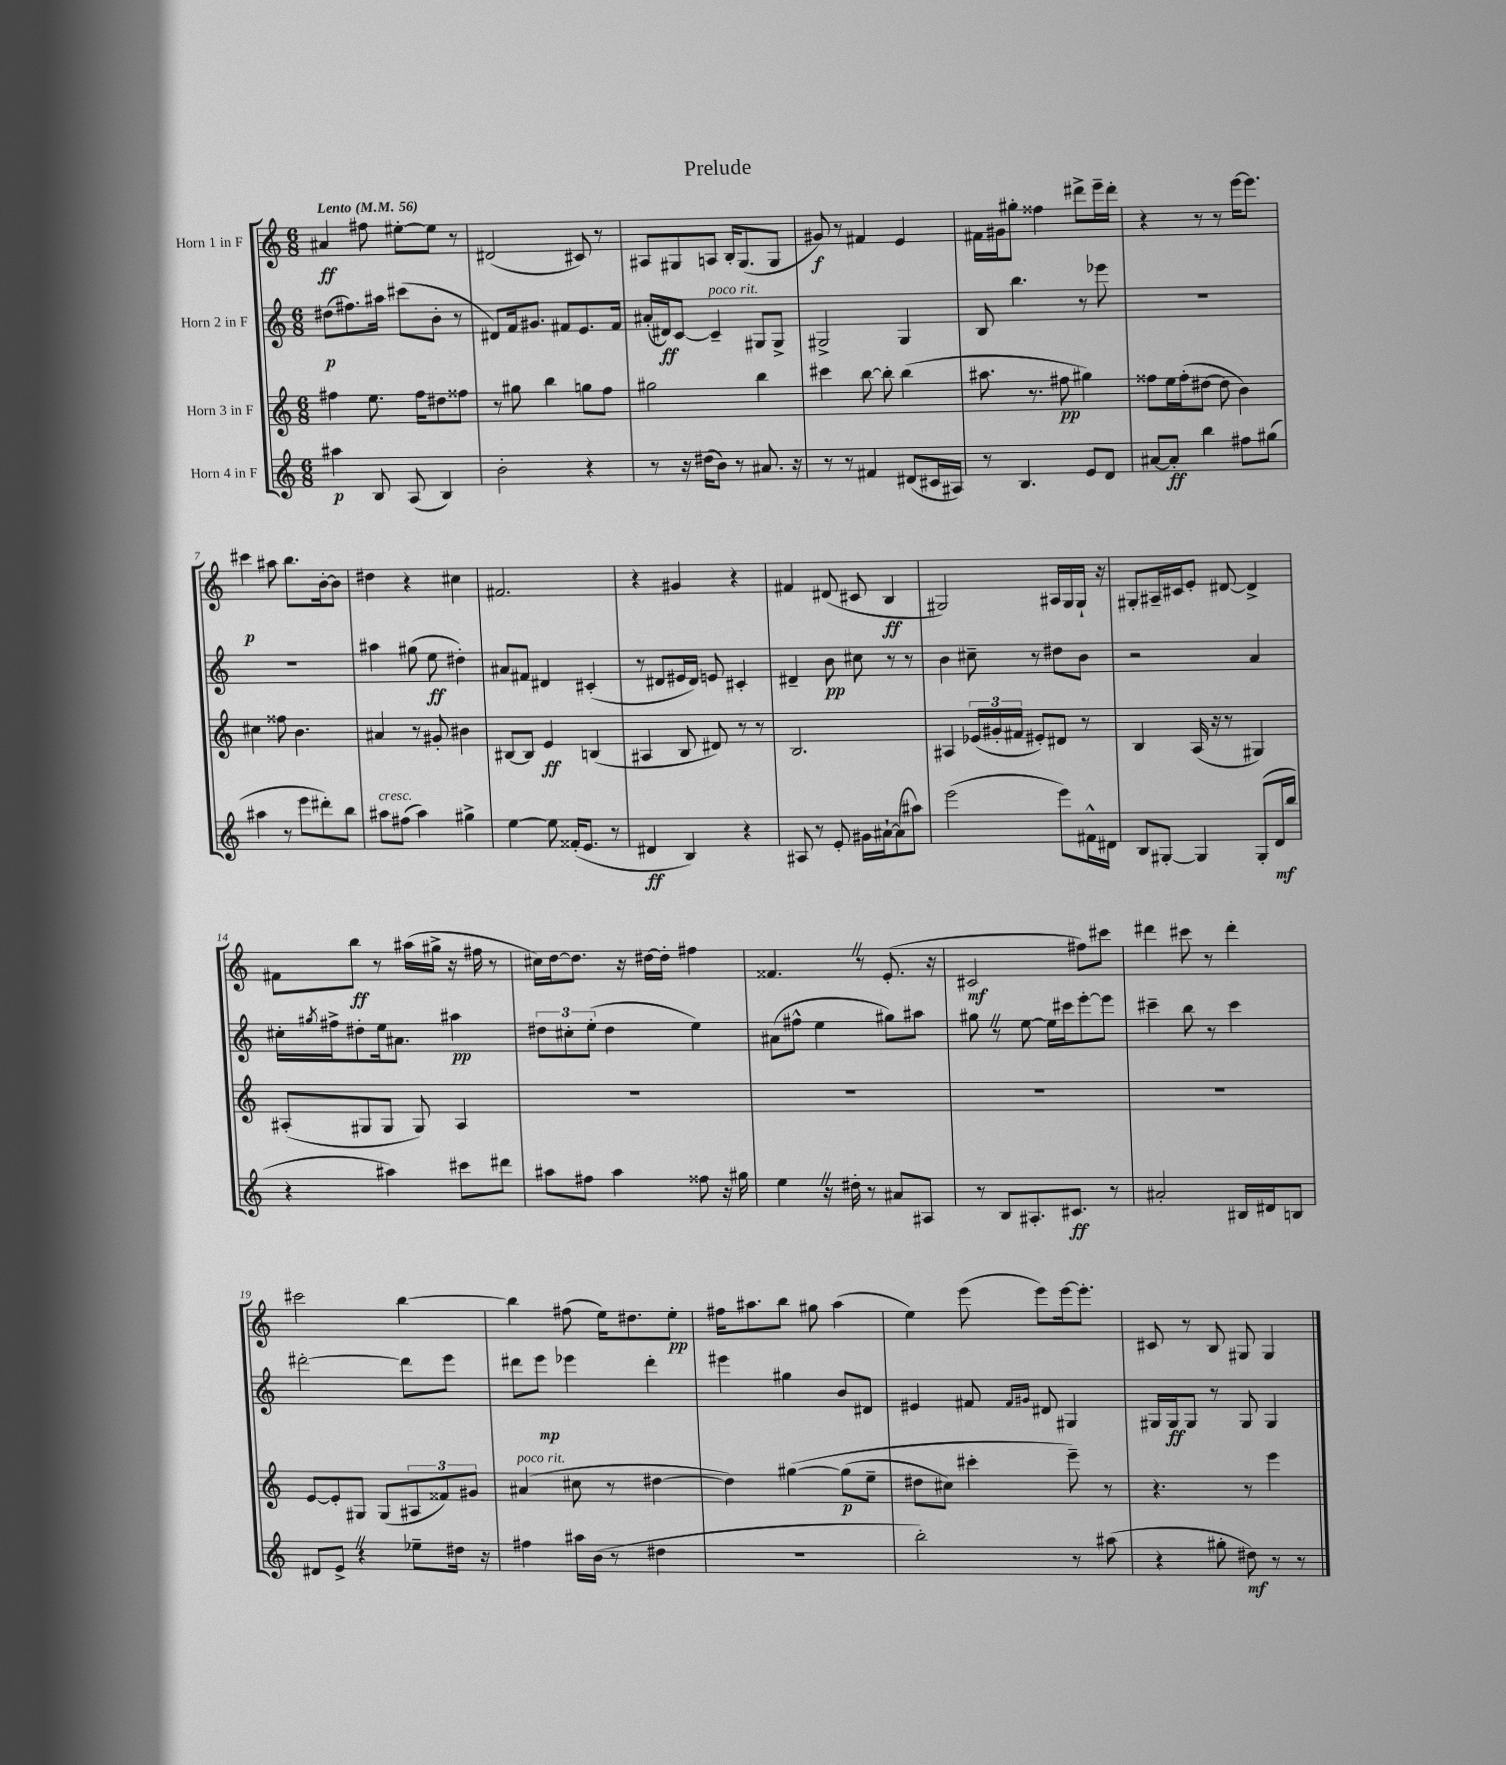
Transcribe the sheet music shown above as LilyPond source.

\header { title = "Prelude" }
<<
\new StaffGroup <<
\new Staff = "s0" \with { instrumentName = "Horn 1 in F" } {
    \clef treble \key c \major \numericTimeSignature \time 6/8 \tempo "Lento" 4 = 56
    ais'4\ff fis''8 eis''8~-. eis''8 r8 |
    dis'2( cis'8) r8 |
    ais8 gis8 a8 b16-. gis8.( gis8 |
    gis'8\f) r8 fis'4 e'4 |
    fis'16 gis'16 gis''8-. fisis''4 dis'''8-> e'''16-- dis'''16-. |
    r4 r8 r8 e'''16~ e'''8. |
    cis'''4\p ais''8 b''8. b'16~-. b'8 |
    dis''4 r4 cis''4 |
    fis'2. |
    r4 gis'4 r4 |
    fis'4 dis'8( cis'8 b4\ff |
    gis2) ais16 gis16 gis16-! r16 |
    gis8-. ais16-- cis'16 e'8-. dis'8~ dis'4-> |
    fis'8 b''8\ff r8 ais''16( gis''16-> r16 fis''16 r8 |
    cis''16) d''16~ d''8. r16 dis''16~ dis''16-. fis''4 |
    fisis'4. \once \override BreathingSign.text = \markup { \musicglyph "scripts.caesura.straight" } \breathe r8 e'8.-.( r16 |
    cis'2\mf fis''8) cis'''8 |
    dis'''4 cis'''8 r8 dis'''4-. |
    cis'''2 b''4~ |
    b''4 fis''8( e''16) dis''8. e''8-.\pp |
    fis''16 ais''8. b''8 gis''8 ais''4( |
    e''4) e'''8( e'''8) e'''16~ e'''8.-. |
    cis'8 r8 b8 gis8 gis4 \bar "|." |
}
\new Staff = "s1" \with { instrumentName = "Horn 2 in F" } {
    \clef treble \key c \major \numericTimeSignature \time 6/8
    dis''8\p( fis''8.) ais''16 cis'''8( b'8-. r8 |
    dis'8) f'16 gis'8. fis'8 e'8. fis'16 |
    ais'16-.( dis'16\ff) c'8~ c'4--^\markup { \italic "poco rit." } gis8 gis8-> |
    gis2-> gis4 |
    b8 b''4. r8 ees'''8 |
    R2. |
    R2. |
    ais''4 gis''8( e''8\ff dis''4-.) |
    ais'8 fis'8 dis'4 cis'4-.( |
    r8 dis'8 eis'16 dis'16) e'8 cis'4-. |
    dis'4-- b'8\pp cis''8 r8 r8 |
    b'4 cis''8-- r8 dis''8 b'8 |
    r2 a'4 |
    cis''16-. \acciaccatura { gis''8 } fis''16-> dis''8-. e''16 ais'8. ais''4\pp |
    \tuplet 3/2 { dis''8 cis''8-. e''8-.( } dis''4 e''4) |
    ais'8( fis''8-^ e''4 gis''8) ais''8 |
    gis''8 \once \override BreathingSign.text = \markup { \musicglyph "scripts.caesura.straight" } \breathe r8 e''8~ e''16 cis'''16 e'''8~-. e'''8 |
    cis'''4-- b''8 r8 cis'''4 |
    dis'''2~-. dis'''8 e'''8 |
    dis'''8 e'''8\mp ees'''4 dis'''4-. |
    eis'''4 gis''4 b'8 dis'8 |
    eis'4 fis'8 \grace { fis'16 gis'16 } dis'8 gis4 |
    gis16 gis16\ff gis8 r8 gis8 gis4 \bar "|." |
}
\new Staff = "s2" \with { instrumentName = "Horn 3 in F" } {
    \clef treble \key c \major \numericTimeSignature \time 6/8
    fis''4 e''8. fis''16 dis''8 fisis''8 |
    r8 gis''8 b''4 g''8 f''8 |
    gis''2 b''4 |
    cis'''4 b''8~ b''8-. b''4( |
    ais''8. r8. fis''8\pp gis''4) |
    fisis''8 e''16 fisis''16-.( dis''8~ dis''8 b'4) |
    cis''4 fisis''8 b'4. |
    ais'4 r8 gis'8-. bis'4 |
    bis8~ bis8 e'4\ff b4( |
    ais4 b8 dis'8) r8 r8 |
    b2. |
    ais4 \tuplet 3/2 { ees'16( gis'16-. fis'16 } eis'8-.) dis'8 r8 |
    b4 a16( r16 r8 gis4) |
    ais8-.( gis8 gis8 gis8) ais4 |
    R2. |
    R2. |
    R2. |
    R2. |
    e'8~ e'8-. gis8 gis8( \tuplet 3/2 { ais8 fisis'8) gis'8 } |
    ais'4^\markup { \italic "poco rit." }( cis''8 r8 dis''4~ |
    dis''4) gis''4~\( gis''8\p( e''8-- |
    dis''8 cis''8) cis'''4-. e'''8--\) r8 |
    r4. r8 e'''4 \bar "|." |
}
\new Staff = "s3" \with { instrumentName = "Horn 4 in F" } {
    \clef treble \key c \major \numericTimeSignature \time 6/8
    ais''4\p b8 a8( b4) |
    b'2-. r4 |
    r8 r16 dis''16( b'8) r8 ais'8. r16 |
    r8 r8 fis'4 dis'8( cis'16 ais16) |
    r8 b4. e'8 d'8 |
    ais'8~ ais'8-.\ff b''4 fis''8 gis''8( |
    ais''4 r8 e'''8 dis'''8-.) b''8 |
    ais''8^\markup { \italic "cresc." } fis''8( ais''4) gis''4-> |
    e''4~ e''8 fisis'16-.( e'8. r8 |
    dis'4\ff b4) r4 |
    ais8 r8 e'8-. gis'16 ais'16~-! ais'8( ais''8) |
    e'''2( e'''8) fis'16-^ dis'16 |
    b8 gis8~-. gis4 gis8-.( d'16\mf b''16 |
    r4 ais''4) cis'''8 dis'''8 |
    ais''8 fis''8 ais''4 fisis''8 r16 gis''16 |
    e''4 \once \override BreathingSign.text = \markup { \musicglyph "scripts.caesura.straight" } \breathe r16 dis''16-. r8 ais'8 ais8 |
    r8 b8 ais8.-. cis'8.\ff r8 |
    ais'2-. bis16 dis'16 b8 |
    dis'8 e'8-> \once \override BreathingSign.text = \markup { \musicglyph "scripts.caesura.straight" } \breathe r4 ees''8-- dis''16 r16 |
    fis''4 ais''16 b'16( r8 dis''4 |
    R2. |
    b''2-.) r8 ais''8( |
    r4 gis''8-. dis''8\mf) r8 r8 \bar "|." |
}
>>
>>
